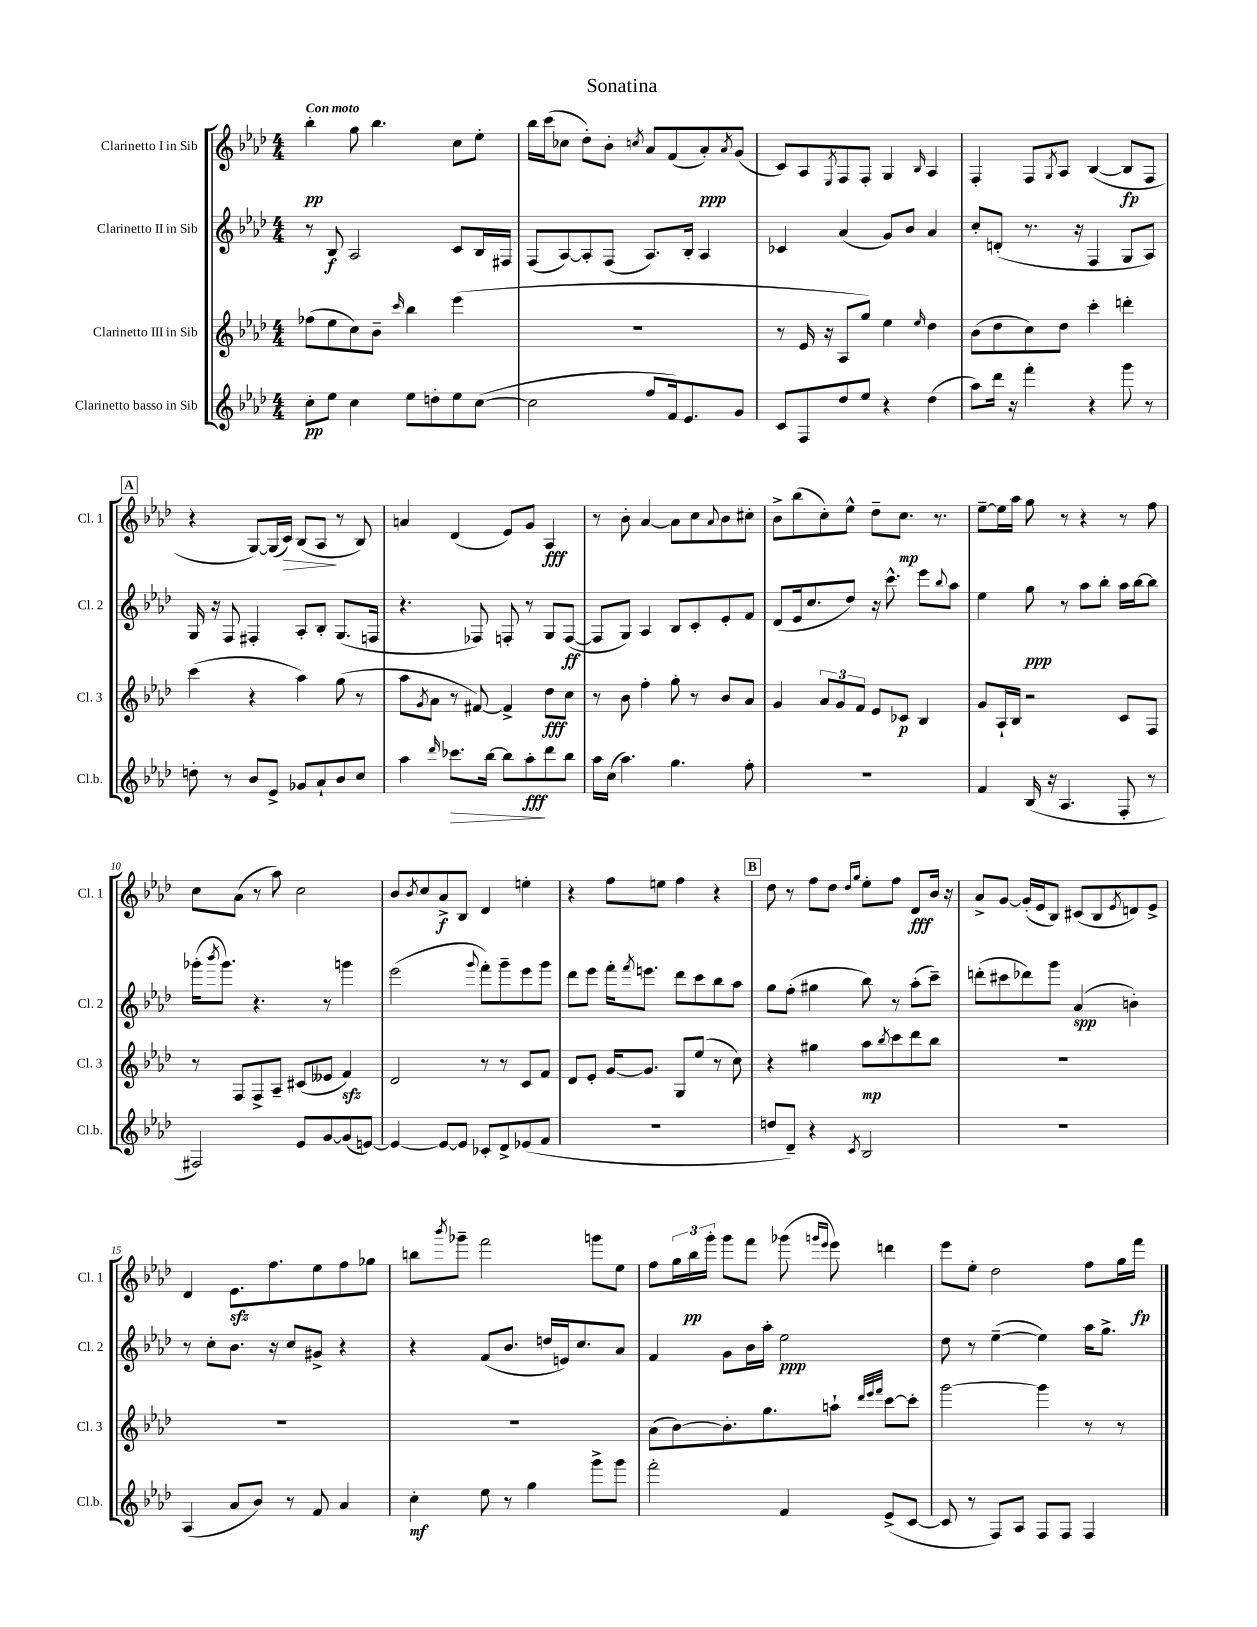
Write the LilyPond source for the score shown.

\header { title = "Sonatina" }
<<
\new StaffGroup <<
\new Staff = "s0" \with { instrumentName = "Clarinetto I in Sib" shortInstrumentName = "Cl. 1" } {
    \clef treble \key aes \major \numericTimeSignature \time 4/4 \tempo "Con moto"
    bes''4-.\pp g''8 bes''4. c''8 ees''8-. |
    bes''16 c'''16( ces''8 des''8-.) bes'8-. \acciaccatura { c''8 } aes'8 f'8( aes'8-.\ppp) \acciaccatura { aes'8 } g'8( |
    c'8) aes8 \acciaccatura { ees8 } f8 f8-. g4 \grace { bes16 } aes4 |
    f4-. f8 \acciaccatura { g8 } aes8 bes4~( bes8\fp f8 |
    \mark \markup { \box "A" } r4 g8~) g16( c'16\>) bes8( aes8\! r8 bes8) |
    a'4 des'4( ees'8) g'8 aes4\fff |
    r8 bes'8-. aes'4~ aes'8 c''8 \appoggiatura { aes'8 } bes'8 cis''8-. |
    bes'8-> bes''8( c''8-.) ees''8-^ des''8-- c''8.\mp r8. |
    ees''8~-- ees''16 aes''16 g''8 r8 r4 r8 f''8 |
    c''8 aes'8( r8 aes''8) c''2 |
    bes'8 \acciaccatura { bes'8 } c''8 aes'8->\f bes8 des'4 e''4-. |
    r4 f''8 e''8 f''4 r4 |
    \mark \markup { \box "B" } des''8 r8 f''8 des''8 \grace { des''16 g''16 } ees''8-. f''8 des'8\fff bes'16 r16 |
    aes'8-> g'8~ g'16-.( ees'16 bes8) cis'8( bes8 \acciaccatura { ees'8 } d'8) ees'8-> |
    des'4 ees'8.\sfz f''8. ees''8 f''8 ges''8 |
    b''8 \acciaccatura { bes'''8 } ges'''8-- f'''2 g'''8 ees''8 |
    f''8 \tuplet 3/2 { g''16 bes''16\pp g'''16-. } g'''8 f'''8 ges'''8( \grace { g'''16 ees'''16 } ees'''8) d'''4 |
    ees'''8 ees''8-. des''2 f''8 g''16 f'''16\fp \bar "|." |
}
\new Staff = "s1" \with { instrumentName = "Clarinetto II in Sib" shortInstrumentName = "Cl. 2" } {
    \clef treble \key aes \major \numericTimeSignature \time 4/4
    r8 bes8\f aes2 c'8 bes16 fis16 |
    f8( aes8~) aes8-. f8( aes8.) bes16-. aes4 |
    ces'4 aes'4( g'8) bes'8 aes'4 |
    c''8-. d'8-.( r8. r16 f4 g8 aes8) |
    \mark \markup { \box "A" } g16 r16 f8 fis4-. aes8-. bes8-. g8.( f16 |
    r4. fes8) f8-. r8 g8 f8~\ff( |
    f8 g8) aes4 bes8 c'8-. ees'8-. f'8 |
    des'8( ees'16 c''8. des''8) r16 c'''8.-^ ees'''8 \appoggiatura { bes''8 } aes''8 |
    ees''4 g''8\ppp r8 aes''8 bes''8-. aes''16 bes''16~ bes''8 |
    ges'''16-.( \acciaccatura { bes'''8 } ges'''8.) r4. r8 g'''4 |
    ees'''2( \appoggiatura { g'''8 } f'''8-.) g'''8-- ees'''8 g'''8 |
    des'''8 ees'''8 f'''16-. \acciaccatura { f'''8 } e'''8. des'''8 c'''8 bes''8 aes''8 |
    \mark \markup { \box "B" } g''8 f''8-.( gis''4 bes''8) r8 aes''8-.( c'''8--) |
    d'''8-.( cis'''8 des'''8) g'''8 aes'4\spp( b'4-.) |
    r8 c''8-. bes'8. r16 c''8 gis'8-> r4 |
    r4 f'8( bes'8. d''16 e'16) c''8. aes'8 |
    f'4 g'8 bes'16 aes''16-. ees''2\ppp |
    des''8 r8 ees''4~--( ees''4) aes''16 g''8.-> \bar "|." |
}
\new Staff = "s2" \with { instrumentName = "Clarinetto III in Sib" shortInstrumentName = "Cl. 3" } {
    \clef treble \key aes \major \numericTimeSignature \time 4/4
    fes''8( ees''8 c''8) bes'8-- \grace { c'''16 } bes''4 ees'''4( |
    R1 |
    r8 ees'16 r16 aes8 g''8) ees''4 \grace { ees''16 } des''4 |
    bes'8( des''8 c''8) des''8 c'''4-. d'''4-. |
    \mark \markup { \box "A" } c'''4( r4 aes''4) g''8( r8 |
    aes''8 \acciaccatura { g'8 } aes'8 r8 fis'8~) fis'4-> des''8\fff c''8 |
    r8 bes'8 f''4-. g''8-. r8 bes'8 aes'8 |
    g'4 \tuplet 3/2 { aes'8 g'8 f'8 } ees'8 ces'8\p bes4 |
    g'8 aes16-! bes16 r2 c'8 f8 |
    r8 f8 f8-> aes8-- cis'8( eeses'8 f'4\sfz) |
    des'2 r8 r8 c'8 f'8 |
    des'8 ees'8-. g'16~ g'8. g8 ees''8( r8 c''8) |
    \mark \markup { \box "B" } r4 gis''4 aes''8\mp \acciaccatura { bes''8 } c'''8 des'''8 bes''8 |
    R1 |
    R1 |
    R1 |
    aes'8( bes'8~) bes'8.-. g''8. a''8-! \grace { des'''32 ees'''32 f'''32 } c'''8~ c'''8-. |
    g'''2~ g'''4 r8 r8 \bar "|." |
}
\new Staff = "s3" \with { instrumentName = "Clarinetto basso in Sib" shortInstrumentName = "Cl.b." } {
    \clef treble \key aes \major \numericTimeSignature \time 4/4
    c''8-.\pp ees''8 c''4 ees''8 d''8-. ees''8 c''8~( |
    c''2 f''8 f'16) ees'8. g'8 |
    c'8 f8 des''8 ees''8 r4 des''4( |
    aes''8) des'''16 r16 f'''4-. r4 g'''8 r8 |
    \mark \markup { \box "A" } d''8-. r8 bes'8 ees'8-> ges'8 aes'8-! bes'8 c''8 |
    aes''4 \grace { des'''16 } ces'''8.\> bes''16~ bes''8 aes''8-.\fff\! des'''8 bes''8 |
    aes''16 c''16( aes''4.) g''4. f''8-. |
    R1 |
    f'4 bes16( r16 aes4. f8-. r8 |
    fis2) ees'8 g'8~ g'8( e'8~) |
    e'4~ e'8~ e'8 ces'8-. des'8-> ees'8( f'8 |
    R1 |
    \mark \markup { \box "B" } d''8 des'8--) r4 \acciaccatura { c'8 } bes2 |
    R1 |
    aes4( aes'8 bes'8) r8 f'8 aes'4 |
    c''4-.\mf ees''8 r8 g''4 g'''8-> g'''8 |
    f'''2-. f'4 ees'8->( c'8~ |
    c'8 r8 f8) aes8 f8 f8 f4 \bar "|." |
}
>>
>>
